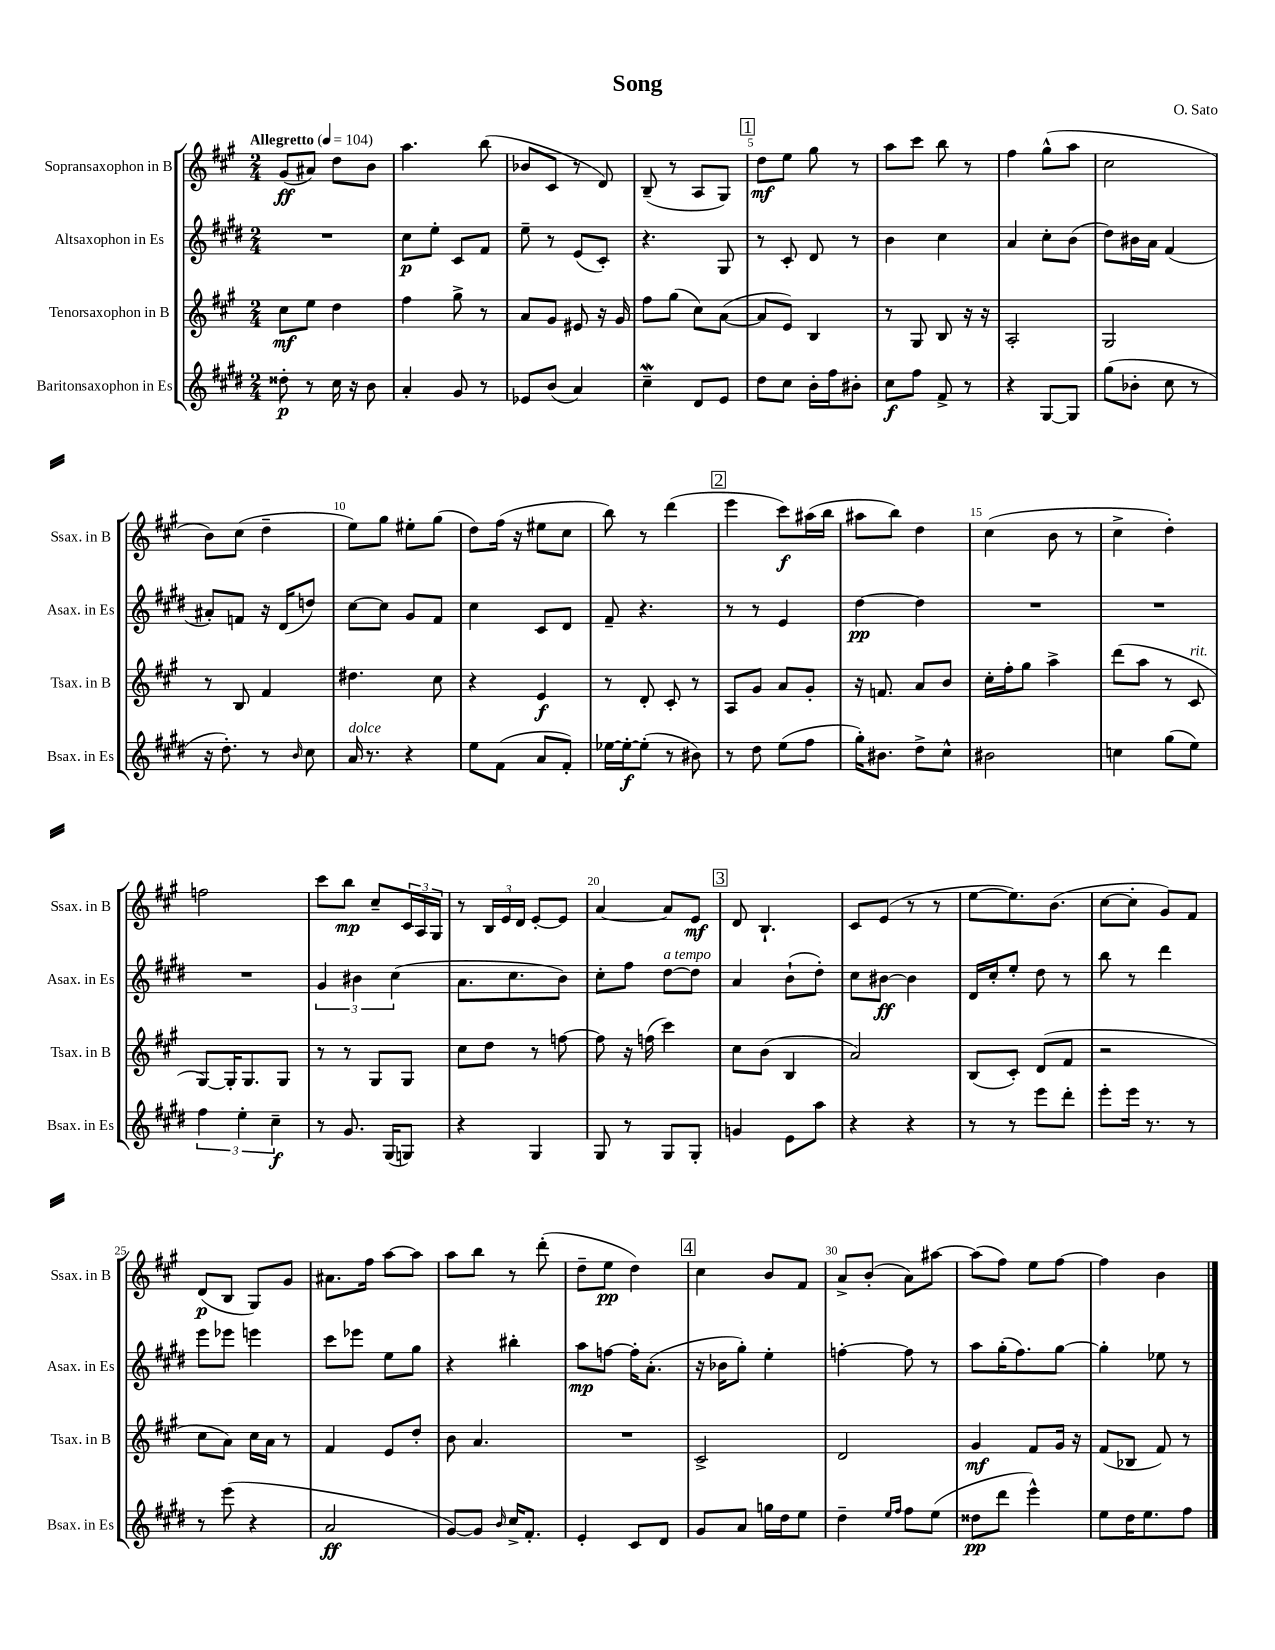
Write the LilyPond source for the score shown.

\header { title = "Song" composer = "O. Sato" }
<<
\new StaffGroup <<
\new Staff = "s0" \with { instrumentName = "Sopransaxophon in B" shortInstrumentName = "Ssax. in B" } {
    \clef treble \key a \major \numericTimeSignature \time 2/4 \tempo "Allegretto" 4 = 104
    gis'8\ff( ais'8) d''8 b'8 |
    a''4. b''8( |
    bes'8 cis'8 r8 d'8) |
    b8--( r8 a8 gis8) |
    \mark \markup { \box "1" } d''8\mf e''8 gis''8 r8 |
    a''8 cis'''8 b''8 r8 |
    fis''4 gis''8-^( a''8 |
    cis''2 |
    b'8) cis''8( d''4-- |
    e''8) gis''8 eis''8-. gis''8( |
    d''8) fis''16( r16 eis''8 cis''8 |
    b''8) r8 d'''4( |
    \mark \markup { \box "2" } e'''4 cis'''8\f) ais''16( b''16 |
    ais''8 b''8) d''4 |
    cis''4( b'8 r8 |
    cis''4-> d''4-.) |
    f''2 |
    cis'''8 b''8\mp cis''8-- \tuplet 3/2 { cis'16 a16 gis16 } |
    r8 \tuplet 3/2 { b16 e'16 d'16 } e'8~-. e'8 |
    a'4~ a'8 e'8\mf |
    \mark \markup { \box "3" } d'8 b4.-! |
    cis'8 e'8( r8 r8 |
    e''8~ e''8.) b'8.( |
    cis''8~ cis''8-. gis'8) fis'8 |
    d'8\p( b8 gis8) gis'8 |
    ais'8. fis''16 a''8~ a''8 |
    a''8 b''8 r8 d'''8-.( |
    d''8-- e''8\pp d''4) |
    \mark \markup { \box "4" } cis''4 b'8 fis'8 |
    a'8-> b'8-.( a'8) ais''8~ |
    ais''8( fis''8) e''8 fis''8~ |
    fis''4 b'4 \bar "|." |
}
\new Staff = "s1" \with { instrumentName = "Altsaxophon in Es" shortInstrumentName = "Asax. in Es" } {
    \clef treble \key e \major \numericTimeSignature \time 2/4
    R2 |
    cis''8\p e''8-. cis'8 fis'8 |
    e''8-- r8 e'8( cis'8-.) |
    r4. gis8 |
    \mark \markup { \box "1" } r8 cis'8-. dis'8 r8 |
    b'4 cis''4 |
    a'4 cis''8-. b'8( |
    dis''8) bis'16 a'16 fis'4( |
    ais'8-.) f'8 r16 dis'16( d''8) |
    cis''8~ cis''8 gis'8 fis'8 |
    cis''4 cis'8 dis'8 |
    fis'8-- r4. |
    \mark \markup { \box "2" } r8 r8 e'4 |
    dis''4~\pp dis''4 |
    R2 |
    R2 |
    R2 |
    \tuplet 3/2 { gis'4 bis'4 cis''4( } |
    a'8. cis''8. b'8) |
    cis''8-. fis''8 dis''8~^\markup { \italic "a tempo" } dis''8 |
    \mark \markup { \box "3" } a'4 b'8-!( dis''8-.) |
    cis''8 bis'8~\ff bis'4 |
    dis'16 cis''16-. e''8-. dis''8 r8 |
    b''8 r8 dis'''4 |
    e'''8 ees'''8 e'''4 |
    cis'''8 ees'''8 e''8 gis''8 |
    r4 bis''4-. |
    a''8\mp f''8~ f''16-. a'8.-.( |
    \mark \markup { \box "4" } r16 bes'16 gis''8-.) e''4-. |
    f''4~-. f''8 r8 |
    a''8 gis''16-.( fis''8.) gis''8~ |
    gis''4-. ees''8 r8 \bar "|." |
}
\new Staff = "s2" \with { instrumentName = "Tenorsaxophon in B" shortInstrumentName = "Tsax. in B" } {
    \clef treble \key a \major \numericTimeSignature \time 2/4
    cis''8\mf e''8 d''4 |
    fis''4 gis''8-> r8 |
    a'8 gis'8 eis'8 r16 gis'16 |
    fis''8 gis''8( cis''8) a'8~( |
    \mark \markup { \box "1" } a'8 e'8) b4 |
    r8 gis8 b8 r16 r16 |
    a2-. |
    gis2 |
    r8 b8 fis'4 |
    dis''4. cis''8 |
    r4 e'4\f |
    r8 d'8-. cis'8-. r8 |
    \mark \markup { \box "2" } a8 gis'8 a'8 gis'8-. |
    r16 f'8. a'8 b'8 |
    cis''16-. fis''16-. gis''8 a''4-> |
    d'''8( a''8 r8 cis'8^\markup { \italic "rit." } |
    gis8~) gis16-. gis8. gis8 |
    r8 r8 gis8 gis8 |
    cis''8 d''8 r8 f''8~ |
    f''8 r16 f''16( cis'''4) |
    \mark \markup { \box "3" } cis''8 b'8( b4 |
    a'2) |
    b8( cis'8-.) d'8( fis'8 |
    r2 |
    cis''8 a'8) cis''16 a'16 r8 |
    fis'4 e'8 d''8-. |
    b'8 a'4. |
    R2 |
    \mark \markup { \box "4" } cis'2-> |
    d'2 |
    gis'4\mf fis'8 gis'16 r16 |
    fis'8( bes8 fis'8) r8 \bar "|." |
}
\new Staff = "s3" \with { instrumentName = "Baritonsaxophon in Es" shortInstrumentName = "Bsax. in Es" } {
    \clef treble \key e \major \numericTimeSignature \time 2/4
    disis''8-.\p r8 cis''16 r16 b'8 |
    a'4-. gis'8 r8 |
    ees'8 b'8( a'4) |
    cis''4--\mordent dis'8 e'8 |
    \mark \markup { \box "1" } dis''8 cis''8 b'16-. fis''16 bis'8-. |
    cis''8\f fis''8 fis'8-> r8 |
    r4 gis8~ gis8 |
    gis''8( bes'8-. cis''8 r8 |
    r16 dis''8.-.) r8 \grace { b'16 } cis''8 |
    a'16^\markup { \italic "dolce" } r8. r4 |
    e''8 fis'8( a'8 fis'8-.) |
    ees''16~ ees''16~-.\f ees''8-.( r8 bis'8) |
    \mark \markup { \box "2" } r8 dis''8 e''8( fis''8 |
    gis''16-.) bis'8. dis''8-> cis''8-^ |
    bis'2 |
    c''4 gis''8( e''8) |
    \tuplet 3/2 { fis''4 e''4-. cis''4--\f } |
    r8 gis'8. gis16( g8) |
    r4 gis4 |
    gis8 r8 gis8 gis8-. |
    \mark \markup { \box "3" } g'4 e'8 a''8 |
    r4 r4 |
    r8 r8 e'''8 dis'''8-. |
    e'''8-. e'''16 r8. r8 |
    r8 e'''8( r4 |
    a'2\ff |
    gis'8~) gis'8 \grace { b'16 } cis''16-> fis'8.-. |
    e'4-. cis'8 dis'8 |
    \mark \markup { \box "4" } gis'8 a'8 g''16 dis''16 e''8 |
    dis''4-- \grace { e''16 fis''16 } fis''8 e''8( |
    disis''8\pp dis'''8 e'''4-^) |
    e''8 dis''16 e''8. fis''8 \bar "|." |
}
>>
>>
\layout { \context { \Score \override BarNumber.break-visibility = ##(#f #t #t) barNumberVisibility = #(every-nth-bar-number-visible 5) } }
